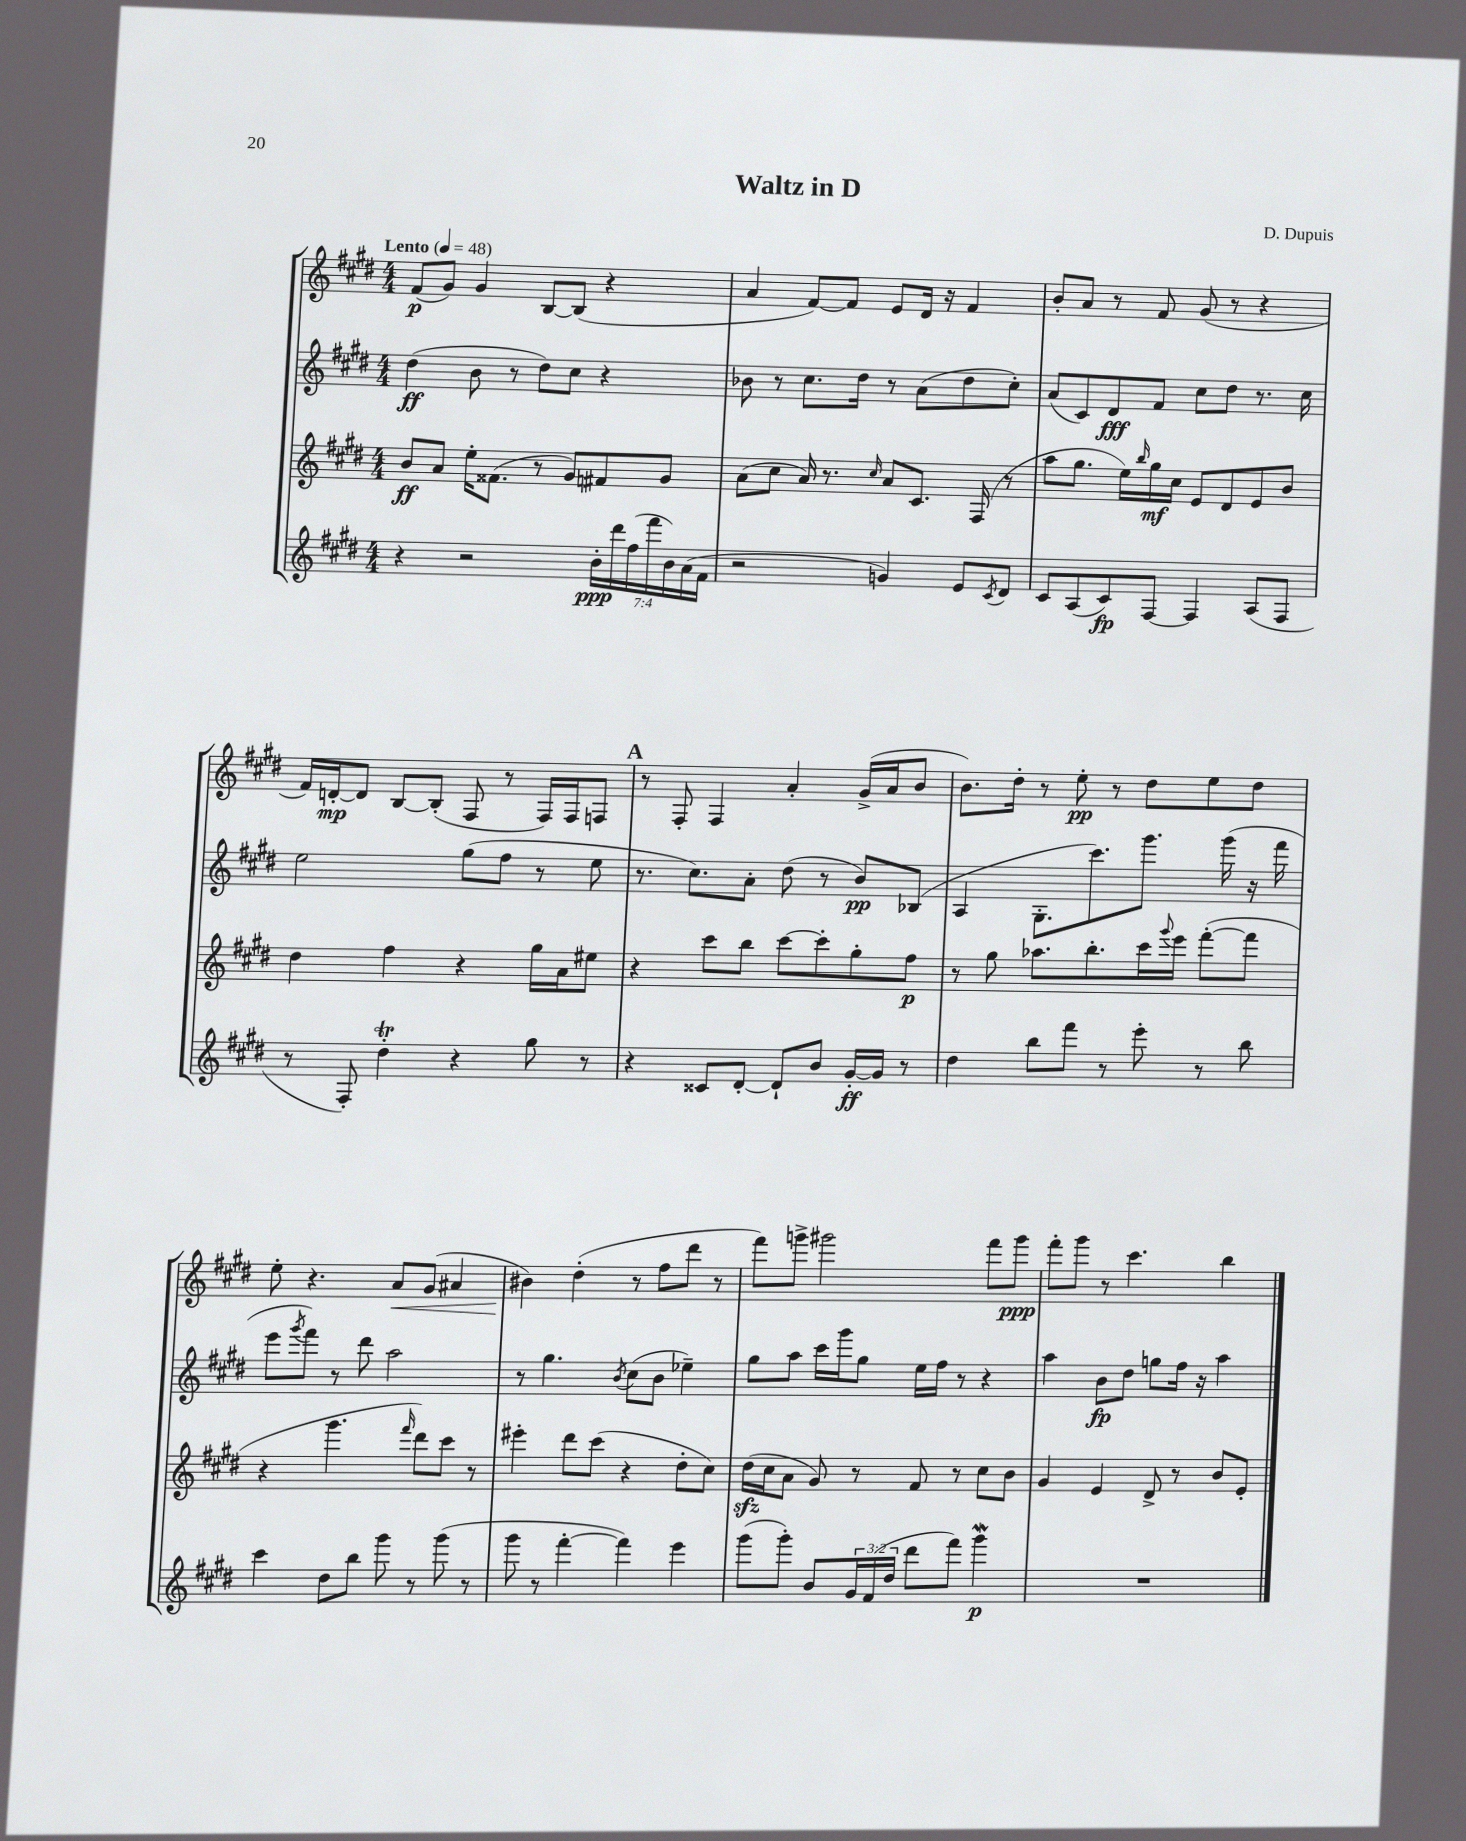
\header { title = "Waltz in D" composer = "D. Dupuis" }
<<
\new StaffGroup <<
\new Staff = "s0" {
    \clef treble \key e \major \numericTimeSignature \time 4/4 \tempo "Lento" 4 = 48
    fis'8\p( gis'8) gis'4 b8~ b8( r4 |
    a'4 fis'8~) fis'8 e'8 dis'16 r16 fis'4 |
    b'8-. a'8 r8 fis'8 gis'8( r8 r4 |
    fis'16) d'16~-.\mp d'8 b8~ b8-.( fis8 r8 fis16) fis16 f8 |
    \mark \markup { \bold "A" } r8 fis8-. fis4 a'4-. gis'16->( a'16 b'8 |
    b'8.) dis''16-. r8 e''8-.\pp r8 dis''8 e''8 dis''8 |
    e''8-. r4. a'8\< gis'8( ais'4 |
    bis'4\!) dis''4-.( r8 fis''8 dis'''8 r8 |
    fis'''8) g'''8-> gis'''2 fis'''8 gis'''8\ppp |
    fis'''8-. gis'''8 r8 cis'''4. b''4 \bar "|." |
}
\new Staff = "s1" {
    \clef treble \key e \major \numericTimeSignature \time 4/4
    dis''4\ff( b'8 r8 dis''8) cis''8 r4 |
    bes'8 r8 cis''8. dis''16 r8 a'8( dis''8 cis''8-.) |
    a'8( cis'8) dis'8\fff fis'8 cis''8 dis''8 r8. cis''16 |
    e''2 gis''8( fis''8 r8 e''8 |
    \mark \markup { \bold "A" } r8. cis''8.) a'8-. dis''8( r8 b'8\pp) bes8( |
    a4 gis8.-. cis'''8.) gis'''8. gis'''16( r16 fis'''16 |
    e'''8 \acciaccatura { gis'''8 } fis'''8) r8 dis'''8 a''2 |
    r8 gis''4. \acciaccatura { b'8 } cis''8( b'8 ees''4--) |
    gis''8 a''8 cis'''16 gis'''16 gis''8 e''16 fis''16 r8 r4 |
    a''4 b'8\fp dis''8 g''8 fis''16 r16 a''4 \bar "|." |
}
\new Staff = "s2" {
    \clef treble \key e \major \numericTimeSignature \time 4/4
    b'8\ff a'8 e''16-. fisis'8.( r8 gis'8) fis'8 gis'8 |
    a'8( cis''8 a'16) r8. \grace { cis''16 } a'8 cis'8. fis16( r8 |
    a''8 gis''8. e''16) \grace { b''16 } gis''16\mf cis''16 e'8 dis'8 e'8 b'8 |
    dis''4 fis''4 r4 gis''16 a'16 eis''8 |
    \mark \markup { \bold "A" } r4 cis'''8 b''8 cis'''8~ cis'''8-. gis''8-. fis''8\p |
    r8 gis''8 aes''8. b''8.-. cis'''16 \appoggiatura { gis'''8 } e'''16 fis'''8~-.( fis'''8 |
    r4 gis'''4. \grace { fis'''16 } dis'''8) cis'''8 r8 |
    eis'''4-. dis'''8 cis'''8( r4 dis''8-. cis''8) |
    dis''16\sfz( cis''16 a'8 gis'8) r8 fis'8 r8 cis''8 b'8 |
    gis'4 e'4 dis'8-> r8 b'8 e'8-. \bar "|." |
}
\new Staff = "s3" {
    \clef treble \key e \major \numericTimeSignature \time 4/4 \override Staff.TupletNumber.text = #tuplet-number::calc-fraction-text
    r4 r2 \tuplet 7/4 { b'16-.\ppp dis'''16 fis''16( fis'''16 b'16) a'16( fis'16 } |
    r2 g'4) e'8 \acciaccatura { cis'8 } dis'8 |
    cis'8 a8( cis'8\fp) fis8~ fis4 a8( fis8 |
    r8 fis8-.) dis''4-.\trill r4 gis''8 r8 |
    \mark \markup { \bold "A" } r4 cisis'8 dis'8~-. dis'8-! b'8 gis'16~-.\ff gis'16 r8 |
    dis''4 b''8 fis'''8 r8 e'''8-. r8 b''8 |
    cis'''4 dis''8 b''8 gis'''8 r8 gis'''8( r8 |
    gis'''8 r8 fis'''4~-. fis'''4) e'''4 |
    gis'''8( gis'''8-.) b'8 \tuplet 3/2 { gis'16 fis'16( dis''16 } dis'''8 fis'''8) gis'''4\mordent\p |
    R1 \bar "|." |
}
>>
>>
\layout { \context { \Score \remove "Bar_number_engraver" } }
